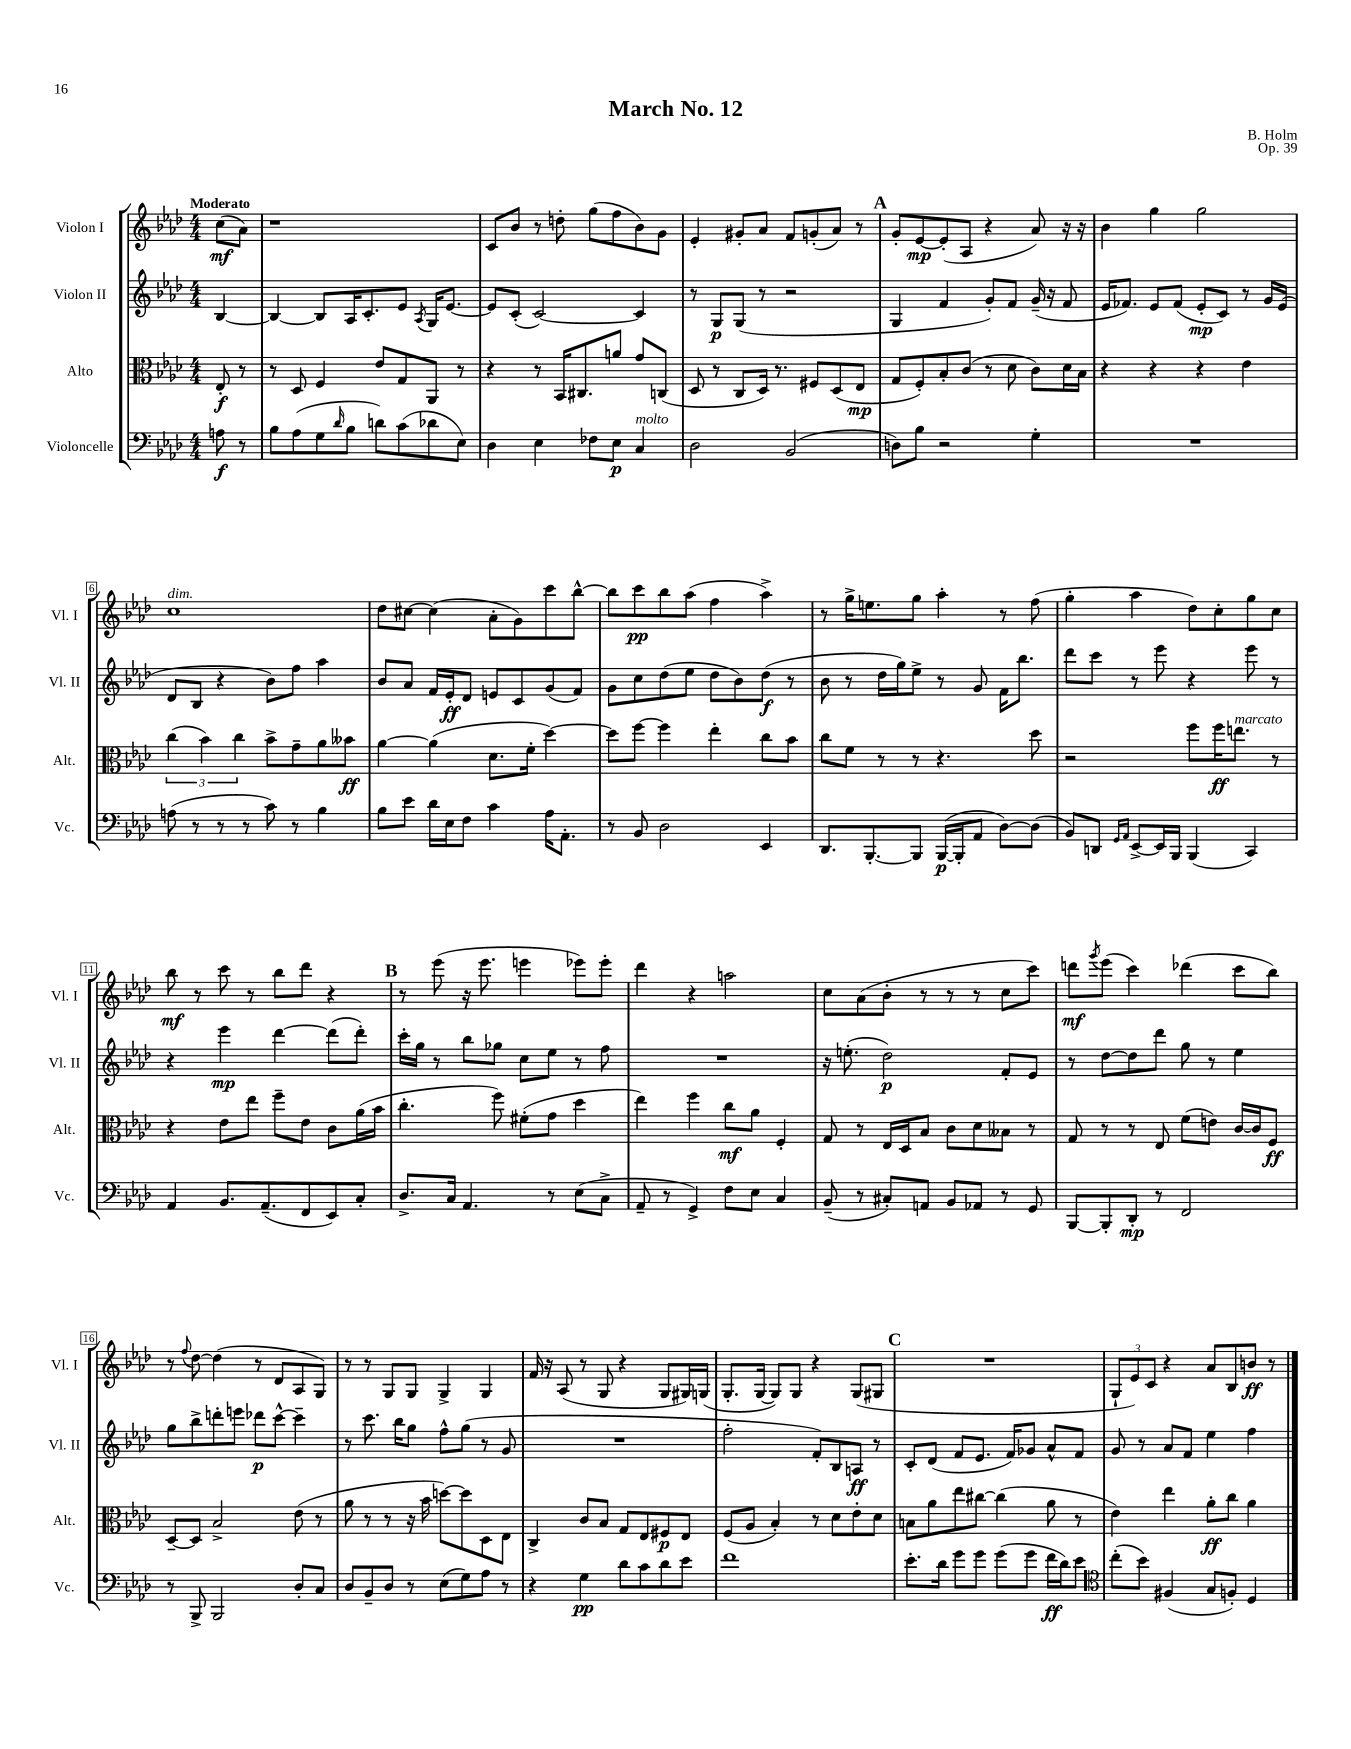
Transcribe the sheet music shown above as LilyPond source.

\header { title = "March No. 12" composer = "B. Holm" opus = "Op. 39" }
<<
\new StaffGroup <<
\new Staff = "s0" \with { instrumentName = "Violon I" shortInstrumentName = "Vl. I" } {
    \clef treble \key aes \major \numericTimeSignature \time 4/4 \partial 4 \tempo "Moderato"
    c''8\mf( aes'8) |
    r1 |
    c'8 bes'8 r8 d''8-. g''8( f''8 bes'8) g'8 |
    ees'4-. gis'8-. aes'8 f'8 g'8-.( aes'8) r8 |
    \mark \markup { \bold "A" } g'8-. ees'8~\mp ees'8-.( aes8 r4 aes'8) r16 r16 |
    bes'4 g''4 g''2 |
    c''1^\markup { \italic "dim." } |
    des''8 cis''8~ cis''4( aes'8-. g'8) c'''8 bes''8~-^ |
    bes''8 c'''8\pp bes''8 aes''8( f''4 aes''4->) |
    r8 g''16-> e''8. g''8 aes''4-. r8 f''8( |
    g''4-. aes''4 des''8) c''8-. g''8 c''8 |
    bes''8\mf r8 c'''8 r8 bes''8 des'''8 r4 |
    \mark \markup { \bold "B" } r8 ees'''8( r16 ees'''8. e'''4 ees'''8) ees'''8-. |
    des'''4 r4 a''2 |
    c''8 aes'8( bes'8-. r8 r8 r8 c''8 c'''8) |
    d'''8\mf \acciaccatura { g'''8 } ees'''8( c'''4) des'''4( c'''8 bes''8) |
    r8 \appoggiatura { f''8 } des''8~ des''4( r8 des'8 aes8 g8) |
    r8 r8 g8 g8 g4-> g4 |
    f'16 r16 aes8( r8 g8 r4 g8 gis16) g16( |
    g8.-. g16~ g8) g8 r4 g8( gis8 |
    \mark \markup { \bold "C" } R1 |
    \tuplet 3/2 { g8-! ees'8) c'8 } r4 aes'8 bes8 b'8\ff r8 \bar "|." |
}
\new Staff = "s1" \with { instrumentName = "Violon II" shortInstrumentName = "Vl. II" } {
    \clef treble \key aes \major \numericTimeSignature \time 4/4 \partial 4
    bes4~ |
    bes4~ bes8 aes16 c'8.-. ees'8 \acciaccatura { aes8 } g16 ees'8.~ |
    ees'8 c'8-.( c'2~) c'4 |
    r8 g8\p g8( r8 r2 |
    \mark \markup { \bold "A" } g4 f'4 g'8-.) f'8 g'16--( r16 f'8 |
    ees'16 fes'8.) ees'8 fes'8( ees'8-.\mp c'8) r8 g'16 ees'16( |
    des'8 bes8 r4 bes'8) f''8 aes''4 |
    bes'8 aes'8 f'16 ees'16-.\ff des'8 e'8 c'8 g'8( f'8) |
    g'8 c''8 des''8( ees''8 des''8 bes'8) des''8\f( r8 |
    bes'8 r8 des''16 g''16) ees''8-> r8 g'8 f'16 bes''8. |
    des'''8 c'''8 r8 ees'''8 r4 ees'''8 r8 |
    r4 ees'''4\mp des'''4~ des'''8( des'''8-.) |
    \mark \markup { \bold "B" } c'''16-. g''16 r8 bes''8 ges''8 c''8 ees''8 r8 f''8 |
    R1 |
    r16 e''8.-.( des''2\p) f'8-. ees'8 |
    r8 des''8~ des''8 des'''8 g''8 r8 ees''4 |
    g''8 bes''8-> d'''8-. e'''8 des'''8\p c'''8~-^ c'''4-- |
    r8 c'''8. bes''16 g''8 f''8-^ g''8( r8 g'8 |
    R1 |
    f''2-. f'8-.) bes8 a8\ff r8 |
    \mark \markup { \bold "C" } c'8-. des'8( f'8 ees'8. f'16) ges'8 aes'8-^ f'8 |
    g'8 r8 aes'8 f'8 ees''4 f''4 \bar "|." |
}
\new Staff = "s2" \with { instrumentName = "Alto" shortInstrumentName = "Alt." } {
    \clef alto \key aes \major \numericTimeSignature \time 4/4 \partial 4
    ees8-.\f r8 |
    r8 des8 f4 ees'8 g8 aes,8 r8 |
    r4 r8 bes,16 cis8. a'8 g'8 c8( |
    des8 r8 c8 des16) r8. fis8 des8( ees8\mp |
    \mark \markup { \bold "A" } g8 f8-.) bes8-. c'8( r8 des'8 c'8) des'16 bes16 |
    r4 r4 r4 ees'4 |
    \tuplet 3/2 { c''4( bes'4) c''4 } bes'8-> g'8-- aes'8 beses'8\ff |
    aes'4~ aes'4( des'8. f'16-. des''4~) |
    des''8 f''8~ f''4 ees''4-. c''8 bes'8 |
    c''8 f'8 r8 r8 r4. des''8 |
    r2 f''8 f''16\ff e''8.^\markup { \italic "marcato" } r8 |
    r4 ees'8 ees''8 f''8-- ees'8 c'8 aes'16( bes'16 |
    \mark \markup { \bold "B" } c''4.-. f''8) fis'8-.( g'8 des''4 |
    ees''4) f''4 c''8\mf aes'8 f4-. |
    g8 r8 ees16 des16 bes8 c'8 des'8 beses8 r8 |
    g8 r8 r8 ees8 f'8( e'8) c'16~ c'16 f8\ff |
    des8~-- des8 bes2-> ees'8( r8 |
    aes'8 r8 r8 r16 bes'16 d''8~) d''8 des8 ees8 |
    c4-> c'8 bes8 g8 ees8 fis8\p ees8 |
    f8( aes8 bes4-.) r8 des'8 ees'8-. des'8 |
    \mark \markup { \bold "C" } b8 aes'8 ees''8 cis''8~ cis''4( aes'8 r8 |
    ees'4) ees''4 aes'8-.\ff c''8 aes'4 \bar "|." |
}
\new Staff = "s3" \with { instrumentName = "Violoncelle" shortInstrumentName = "Vc." } {
    \clef bass \key aes \major \numericTimeSignature \time 4/4 \partial 4
    a8\f r8 |
    bes8 aes8( g8 \grace { des'16 } bes8 d'8) c'8( des'8 ees8) |
    des4 ees4 fes8 ees8\p c4^\markup { \italic "molto" } |
    des2 bes,2( |
    \mark \markup { \bold "A" } d8) bes8 r2 g4-. |
    R1 |
    a8( r8 r8 r8 c'8) r8 bes4 |
    bes8 ees'8 des'16 ees16 f8 c'4 aes16 aes,8.-. |
    r8 bes,8 des2 ees,4 |
    des,8. bes,,8.~-. bes,,8 bes,,16~\p( bes,,16-. aes,8 des8~) des8( |
    bes,8) d,8 \grace { g,16 aes,16 } ees,8~-> ees,16 bes,,16 bes,,4( c,4) |
    aes,4 bes,8. aes,8.--( f,8 ees,8) c8-. |
    \mark \markup { \bold "B" } des8.-> c16 aes,4. r8 ees8( c8-> |
    aes,8-- r8 g,4->) f8 ees8 c4 |
    bes,8--( r8 cis8-.) a,8 bes,8 aes,8 r8 g,8 |
    bes,,8~ bes,,8-. des,8-.\mp r8 f,2 |
    r8 bes,,8-> bes,,2 des8-. c8 |
    des8 bes,8-- des8 r8 ees8( g8) aes8 r8 |
    r4 g4\pp des'8 c'8 des'8 ees'8 |
    f'1 |
    \mark \markup { \bold "C" } ees'8.-. des'16 g'8 g'8 g'8( g'8 f'16\ff des'16) ees'8 |
    \clef tenor c''8-.( bes'8) fis4( g8 f8-.) des4 \bar "|." |
}
>>
>>
\layout { \context { \Score \override BarNumber.stencil = #(make-stencil-boxer 0.1 0.3 ly:text-interface::print) } }
